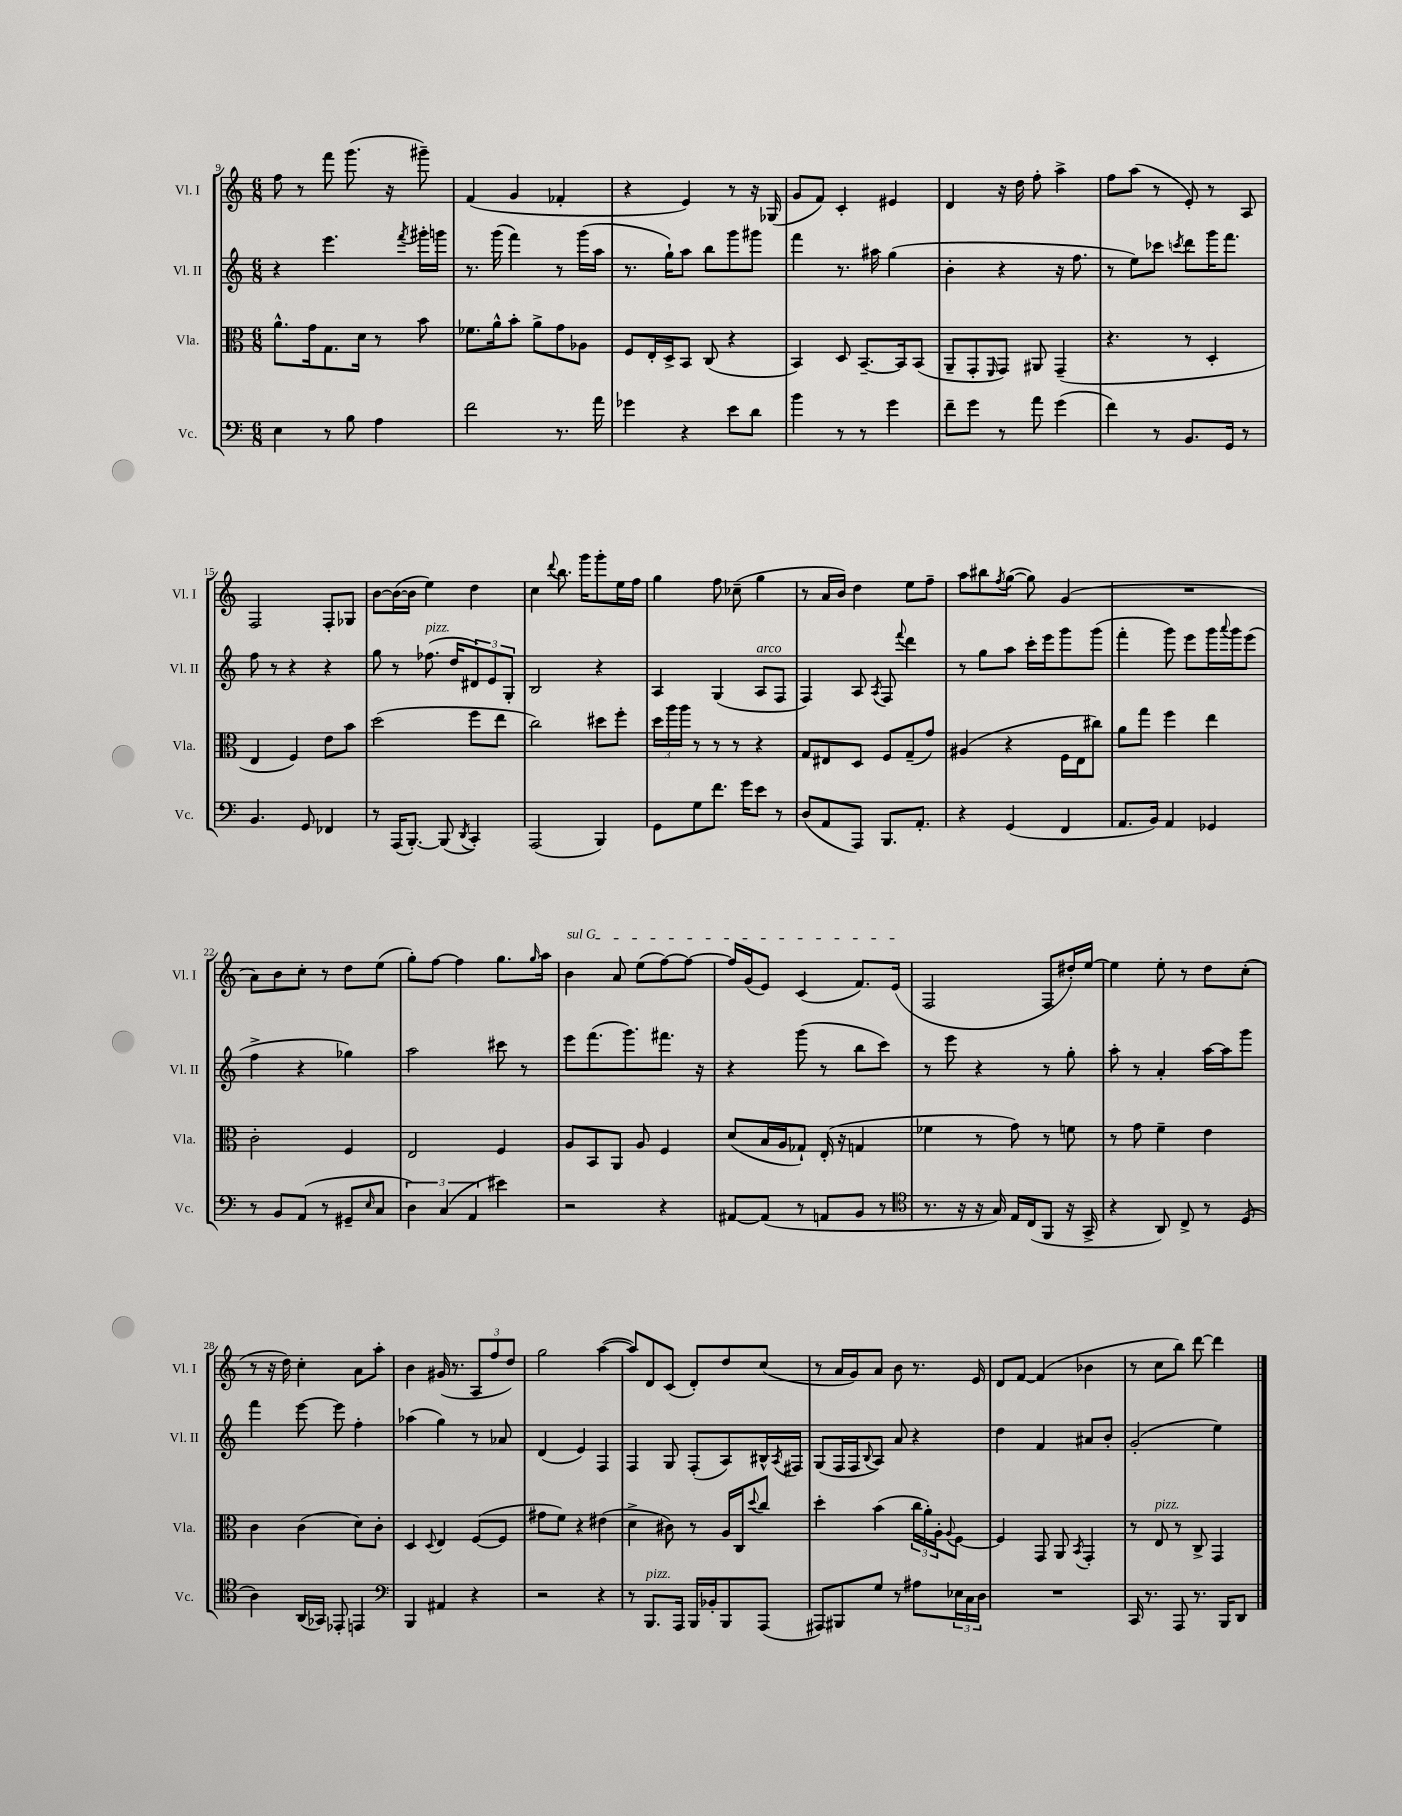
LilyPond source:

<<
\new StaffGroup <<
\new Staff = "s0" \with { instrumentName = "Vl. I" shortInstrumentName = "Vl. I" } {
    \clef treble \key c \major \numericTimeSignature \time 6/8
    f''8 r8 f'''8 g'''8.( r16 gis'''8--) |
    f'4( g'4 fes'4-. |
    r4 e'4) r8 r16 ges16( |
    g'8 f'8) c'4-. eis'4 |
    d'4 r16 d''16 f''8-. a''4-> |
    f''8 a''8( r8 e'8-.) r8 a8 |
    f2 f8-. ges8 |
    b'8~ b'16~( b'16 e''4) d''4 |
    c''4 \appoggiatura { d'''8 } b''8. g'''16 g'''8-. e''16 f''16 |
    g''4 f''8 ces''8--( g''4 |
    r8 a'16 b'16) d''4 e''8 f''8-- |
    a''8 bis''8 \acciaccatura { f''8 } g''8~( g''8) g'4( |
    R2. |
    a'8) b'8 c''8-. r8 d''8 e''8( |
    g''8-.) f''8~ f''4 g''8. \grace { g''16 } a''16 |
    \once \override TextSpanner.bound-details.left.text = \markup { \italic "sul G" } b'4\startTextSpan a'8 e''8( f''8~) f''8~ |
    f''16 g'16( e'8) c'4( f'8.) e'16\stopTextSpan( |
    f2 f8 dis''16-.) e''16~ |
    e''4 e''8-. r8 d''8 c''8-.( |
    r8 r16 d''16) c''4-. a'8 a''8-. |
    b'4 gis'16( r8. \tuplet 3/2 { a8 f''8 d''8) } |
    g''2 a''4~( |
    a''8) d'8 c'8( d'8-.) d''8 c''8( |
    r8 a'16 g'16) a'8 b'8 r8. e'16 |
    d'8 f'8~ f'4( bes'4 |
    r8 c''8 b''8) d'''8~ d'''4 \bar "|." |
}
\new Staff = "s1" \with { instrumentName = "Vl. II" shortInstrumentName = "Vl. II" } {
    \clef treble \key c \major \numericTimeSignature \time 6/8
    r4 e'''4. \acciaccatura { f'''8 } gis'''16-. g'''16 |
    r8. g'''16( f'''4) r8 g'''16( a''16 |
    r8. g''16-!) a''8 b''8 g'''8 gis'''8 |
    f'''4 r8. ais''16 g''4( |
    b'4-. r4 r16 f''8. |
    r8 e''8) ces'''8 \acciaccatura { c'''8 } d'''8 g'''16 f'''8. |
    f''8 r8 r4 r4 |
    g''8 r8 fes''8.^\markup { \italic "pizz." }( d''16 \tuplet 3/2 { dis'8) e'8 g8-. } |
    b2 r4 |
    a4 g4( a8^\markup { \italic "arco" } f8 |
    f4) a8 \acciaccatura { a8 } f8 \appoggiatura { f'''8 } d'''4 |
    r8 g''8 a''8 c'''16-. e'''16 g'''8 g'''8( |
    f'''4-. g'''8) e'''8 g'''16 \appoggiatura { a'''8 } g'''16 e'''8( |
    f''4-> r4 ges''4) |
    a''2 cis'''8 r8 |
    e'''8 f'''8.( g'''8.) fis'''8. r16 |
    r4 g'''8( r8 b''8 c'''8) |
    r8 e'''8 r4 r8 g''8-. |
    a''8-. r8 a'4-. a''16~ a''16 g'''8 |
    f'''4 e'''8~ e'''8 f''4-. |
    aes''4( g''4) r8 aes'8 |
    d'4( e'4) f4 |
    f4 g8 f8-.( a8) bis16-^ \acciaccatura { a8 } fis16 |
    g8( f16 f16 \appoggiatura { b8 } a8) a'8 r4 |
    d''4 f'4 ais'8 b'8-. |
    g'2-.( e''4) \bar "|." |
}
\new Staff = "s2" \with { instrumentName = "Vla." shortInstrumentName = "Vla." } {
    \clef alto \key c \major \numericTimeSignature \time 6/8
    a'8.-^ g'16 g8. d'16 r8 b'8 |
    fes'8. a'16-^ b'8-. a'8-> g'8 aes8 |
    f8 e16-. d16-> b,8 c8( r4 |
    b,4) d8 b,8.~-- b,16 b,8( |
    a,8-- g,8-. \grace { f,16 } g,8) ais,8 g,4--( |
    r4. r8 d4-. |
    e4 f4) e'8 b'8 |
    d''2( f''8 e''8 |
    c''2) dis''8 f''8-. |
    \tuplet 3/2 { d''16 a''16 a''16 } r8 r8 r8 r4 |
    g8 eis8 d8 f8 g8--( g'8) |
    ais4( r4 f16 e16 cis''8) |
    a'8 g''8 f''4 e''4 |
    c'2-. f4 |
    e2 f4 |
    a8 b,8 a,8 a8 f4 |
    d'8( b16 a16 ges8-!) e16-.( r16 g4 |
    fes'4 r8 g'8) r8 f'8 |
    r8 g'8 f'4-- e'4 |
    c'4 c'4( d'8) c'8-. |
    d4 \appoggiatura { d8 } e4 f8~( f8 |
    gis'8 f'8) r4 eis'4( |
    d'4-> cis'8) r8 a16 c16 \appoggiatura { d''8 } c''8 |
    d''4-. b'4( \tuplet 3/2 { c''16 a'16-.) a16-. } \appoggiatura { a8 } f8~ |
    f4 g,8 a,8 \acciaccatura { b,8 } g,4-. |
    r8 e8^\markup { \italic "pizz." } r8 c8-> g,4 \bar "|." |
}
\new Staff = "s3" \with { instrumentName = "Vc." shortInstrumentName = "Vc." } {
    \clef bass \key c \major \numericTimeSignature \time 6/8
    e4 r8 b8 a4 |
    f'2 r8. a'16 |
    ges'4 r4 e'8 d'8 |
    b'4 r8 r8 g'4 |
    f'8-- g'8 r8 a'8 g'4( |
    f'4) r8 b,8. g,16 r8 |
    b,4. g,8 fes,4 |
    r8 a,,16( b,,8.~-.) b,,8( \acciaccatura { d,8 } c,4-.) |
    a,,2( b,,4) |
    g,8 g8 f'8. g'16 e'8 r8 |
    d8( a,8 a,,8) b,,8. a,8.-. |
    r4 g,4( f,4 |
    a,8. b,16) a,4 ges,4 |
    r8 b,8 a,8( r8 gis,8-- \grace { e16 } c8 |
    \tuplet 3/2 { d4) c4( a,4 } eis'4) |
    r2 r4 |
    ais,8~ ais,8( r8 a,8 b,8 r8 |
    \clef tenor r8. r16 r16 g16) e16 c16( f,8 r16 g,16-> |
    r4 a,8) c8-> r8 d8( |
    a4) a,16( ges,16) ees,8-. e,4 |
    \clef bass b,,4 ais,4 r4 |
    r2 r4 |
    r8 b,,8.^\markup { \italic "pizz." } a,,16 b,,16 bes,16-. b,,8 a,,8( |
    ais,,8) bis,,8 g8 r8 ais8 \tuplet 3/2 { ees16 c16 d16 } |
    R2. |
    c,16 r8. a,,8 r8. b,,16 d,8 \bar "|." |
}
>>
>>
\layout { \context { \Score currentBarNumber = #9 } }
